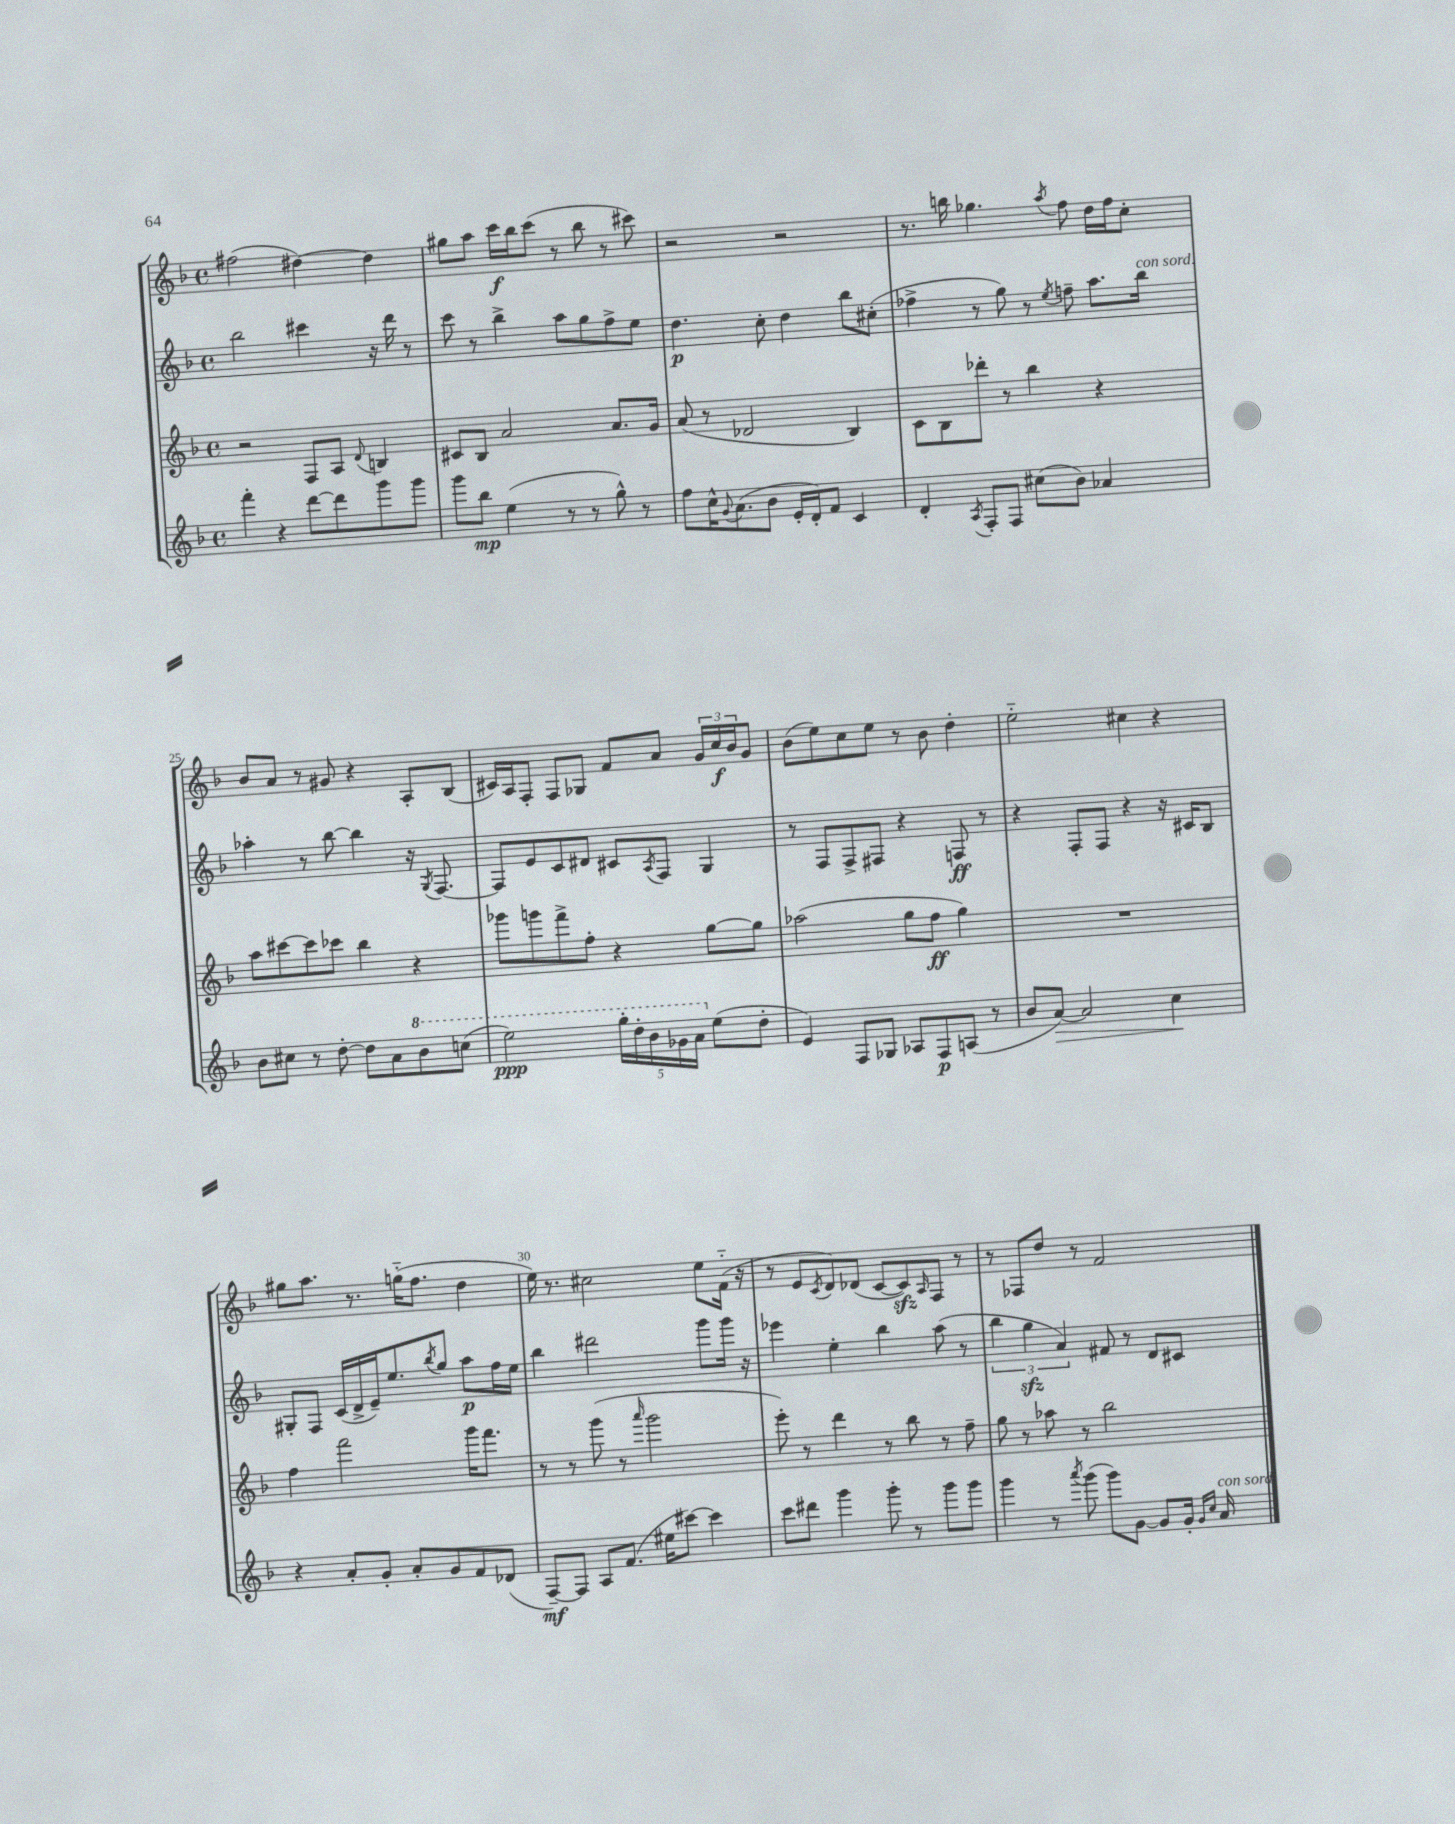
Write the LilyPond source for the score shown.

<<
\new StaffGroup <<
\new Staff = "s0" {
    \clef treble \key f \major \defaultTimeSignature \time 4/4
    fis''2( dis''4~) dis''4 |
    gis''8 a''8 c'''16\f bes''16 c'''8( r8 bes''8 r8 cis'''8) |
    r2 r2 |
    r8. b''16 ges''4. \acciaccatura { a''8 } f''8 d''16 f''16 c''8-. |
    bes'8 a'8 r8 gis'8 r4 a8-. bes8( |
    cis'16) a16 f8-. f8 ges8 f'8 a'8 \tuplet 3/2 { g'16 c''16\f bes'16 } g'8 |
    bes'8( e''8) c''8 e''8 r8 bes'8 d''4-. |
    e''2-_ cis''4 r4 |
    gis''8 a''8. r8. g''16-_( f''8. d''4 |
    e''16) r8. cis''2 e''8 f'16-_( r16 |
    r8 e'8 \acciaccatura { c'8 } d'8) des'8( c'8~ c'8\sfz) \grace { a16 } f8 r8 |
    r8 fes8 d''8 r8 f'2 \bar "|." |
}
\new Staff = "s1" {
    \clef treble \key f \major \defaultTimeSignature \time 4/4
    bes''2 cis'''4 r16 d'''16 r8 |
    c'''8 r8 bes''4-> a''8 g''8 f''8-> e''8 |
    d''4.\p c''8-. d''4 bes''8 cis''8-.( |
    fes''4-> r8 g''8) r8 \acciaccatura { e''8 } f''8-- a''8. bes''16^\markup { \italic "con sord." } |
    aes''4-. r8 bes''8~ bes''4 r16 \acciaccatura { g8 } f8.~ |
    f8 e'8 c'8 dis'8 cis'8 \acciaccatura { a8 } f8 g4 |
    r8 f8 f8-> fis8 r4 f8\ff r8 |
    r4 f8-. f8 r4 r16 cis'16 bes8 |
    gis8-. f8 c'16( d'16-> e'16--) e''8. \acciaccatura { bes''8 } g''8 a''8\p f''16 e''16 |
    bes''4 dis'''2 g'''8 g'''16 r16 |
    ees'''4 e''4-. bes''4 a''8( r8 |
    \tuplet 3/2 { bes''4 g''4\sfz a'4) } fis'8 r8 d'8 cis'8 \bar "|." |
}
\new Staff = "s2" {
    \clef treble \key f \major \defaultTimeSignature \time 4/4
    r2 f8 a8 \appoggiatura { d'8 } b4 |
    cis'8 bes8 a'2 a'8. g'16 |
    a'8( r8 des'2 bes4) |
    c'8 bes8 des'''8-. r8 bes''4 r4 |
    a''8 cis'''8~ cis'''8 ces'''8 bes''4 r4 |
    ges'''8 g'''8 f'''8-> f''8-. r4 g''8~ g''8 |
    aes''2( g''8 f''8\ff g''4) |
    R1 |
    f''4 f'''2 g'''16 f'''8. |
    r8 r8 g'''8( r8 \grace { a'''16 } g'''2 |
    e'''8-.) r8 d'''4 r8 bes''8 r8 f''8-- |
    g''8 r8 aes''8 r8 bes''2 \bar "|." |
}
\new Staff = "s3" {
    \clef treble \key f \major \defaultTimeSignature \time 4/4
    f'''4-. r4 d'''8~ d'''8 g'''8 g'''8 |
    g'''8 bes''8\mp e''4( r8 r8 g''8-^) r8 |
    f''8 c''16-^ \appoggiatura { g'8 } a'8.( bes'8 e'16-. d'16-.) f'8 c'4 |
    d'4-. \acciaccatura { a8 } f8-. f8 cis''8( bes'8) aes'4 |
    bes'8 cis''8 r8 d''8~-. d''8 a'8 \ottava #1 bes''8 c'''!8( |
    e'''2\ppp) \tuplet 5/4 { g'''16-. d'''16-. bes''16 ges''16 a''16 \ottava #0 } e''8( d''8-. |
    e'4) f8 ges8 aes8 f8\p a8( r8 |
    bes'8 a'8~\>) a'2 c''4\! |
    r4 a'8-. g'8-. a'8-. g'8 f'8 des'8( |
    f8~--\mf) f8 a8 f'8.( eis''16 cis'''8~) cis'''4 |
    c'''8 dis'''8 g'''4 g'''8-. r8 g'''8 g'''8 |
    g'''4 r8 \acciaccatura { a'''8 } g'''8( g'''8) g'8~ g'8 g'16-. \grace { g'16 c''16 } a'16^\markup { \italic "con sord." } \bar "|." |
}
>>
>>
\layout { \context { \Score currentBarNumber = #21 \override BarNumber.break-visibility = ##(#f #t #t) barNumberVisibility = #(every-nth-bar-number-visible 5) } }
